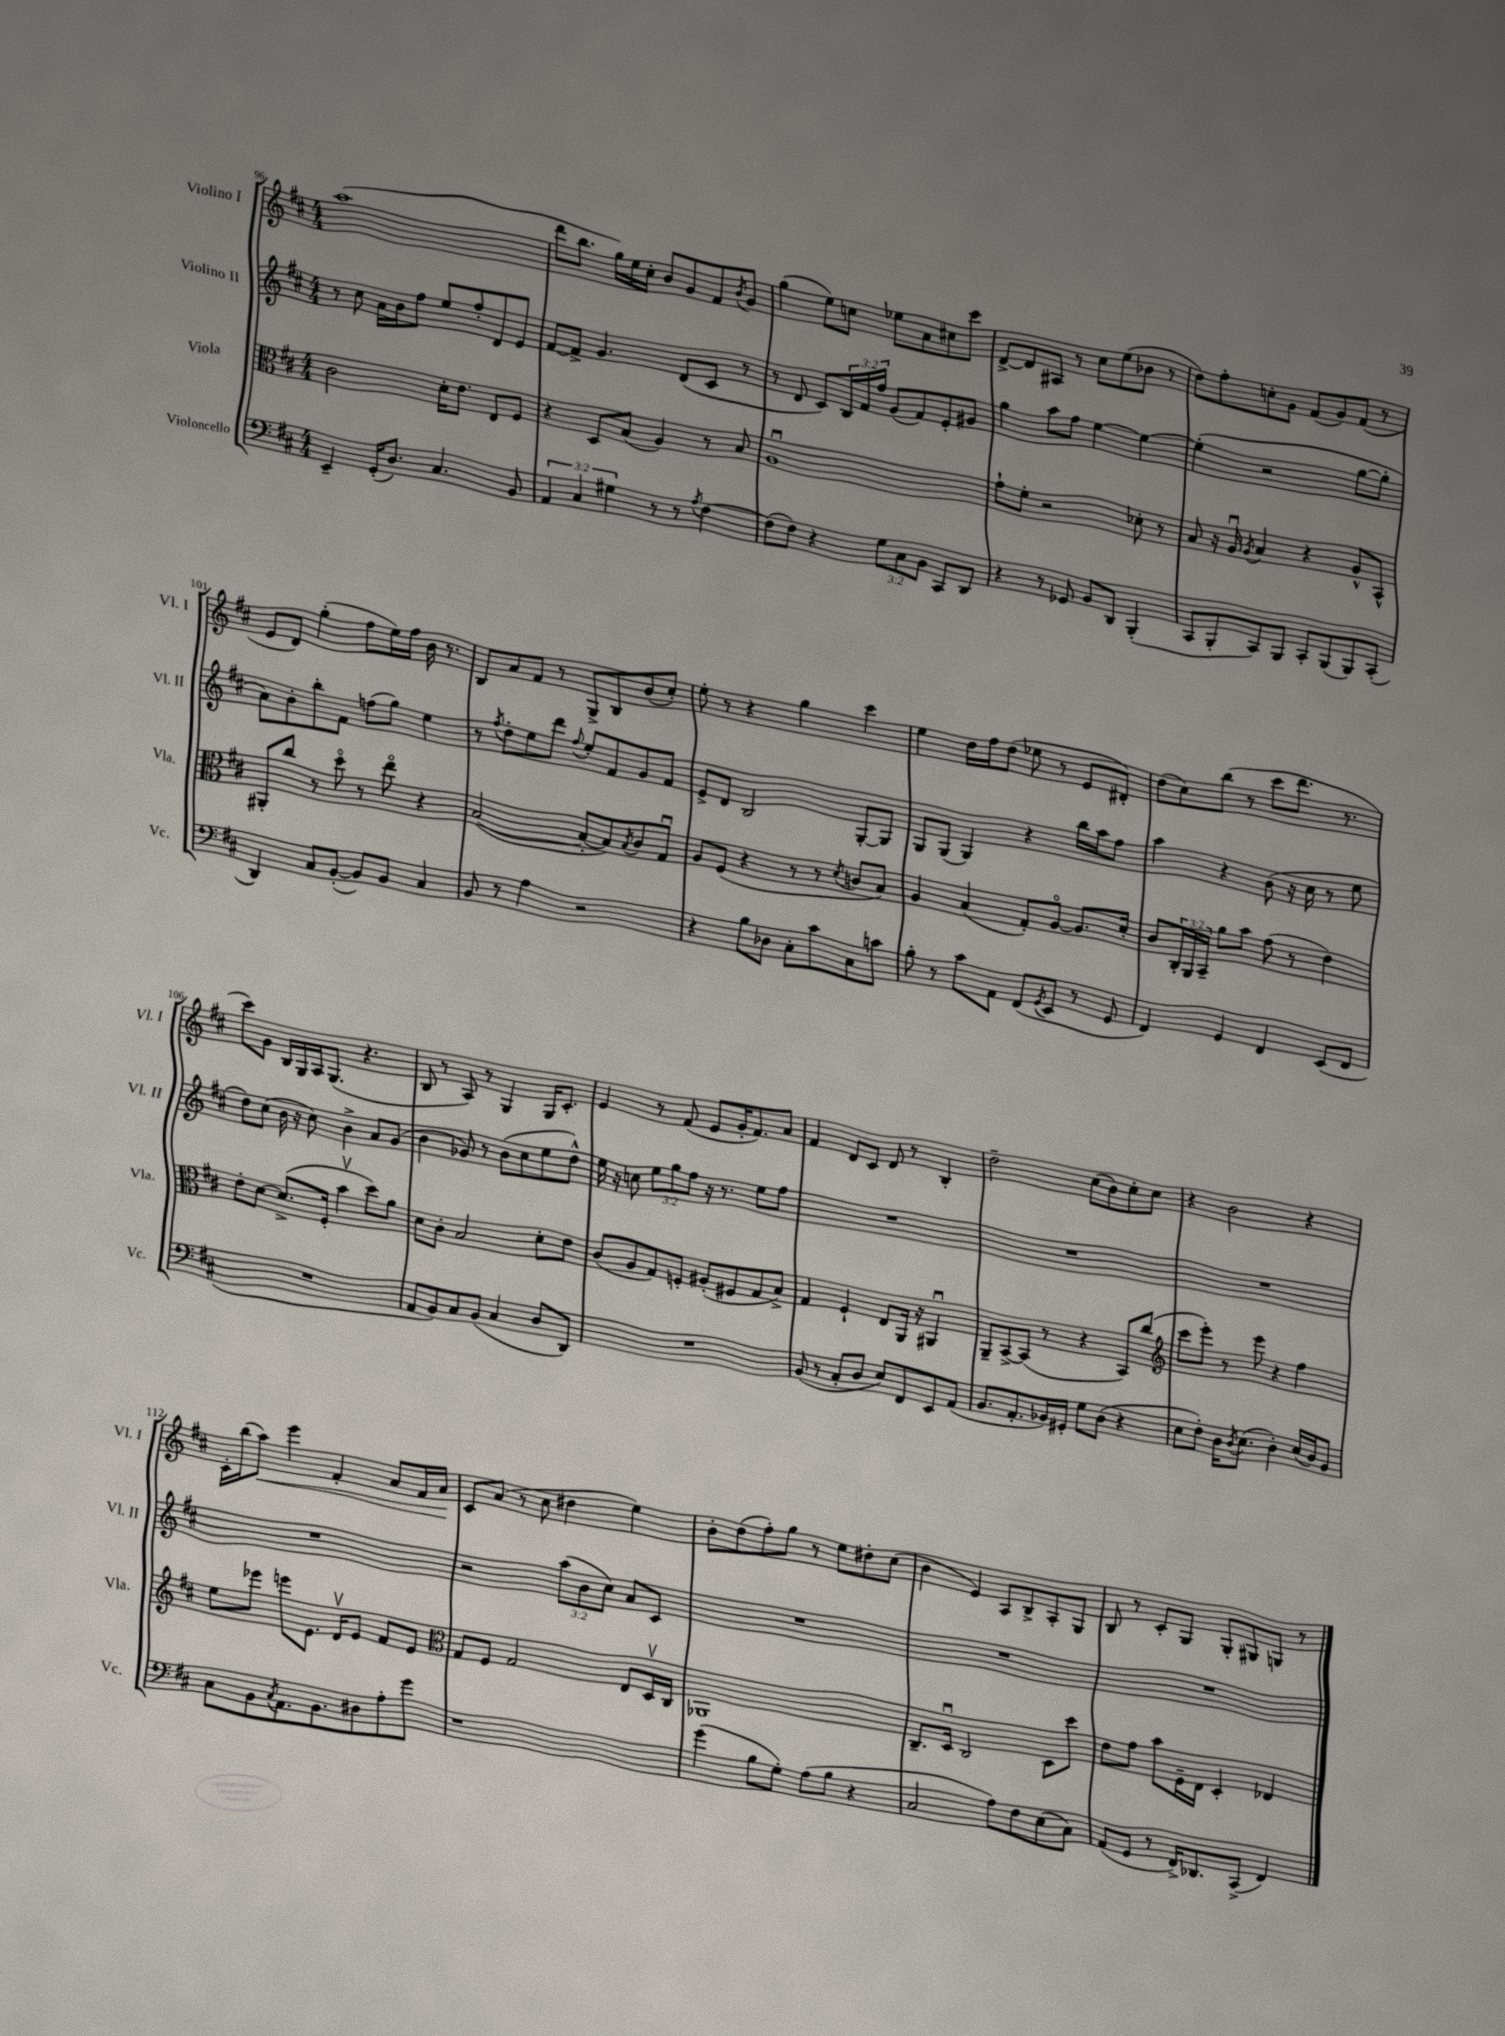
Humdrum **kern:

**kern	**kern	**kern	**kern	**dynam
*part4	*part3	*part2	*part1	*part1
*staff4	*staff3	*staff2	*staff1	*staff1
*I"Violoncello	*I"Viola	*I"Violino II	*I"Violino I	*
*I'Vc.	*I'Vla.	*I'Vl. II	*I'Vl. I	*
*clefF4	*clefC3	*clefG2	*clefG2	*
*k[f#c#]	*k[f#c#]	*k[f#c#]	*k[f#c#]	*
*M4/4	*M4/4	*M4/4	*M4/4	*
=96	=96	=96	=96	=96
4EE~/	2c#\	8r	(1aa	.
.	.	8cc#\	.	.
(16GG'/KL	.	16a\LL	.	.
8.D/J)	.	16b\J	.	.
.	.	8ff#\J	.	.
4.C#/	16d'\KL	8ee/L	.	.
.	8.e\J	.	.	.
.	.	8ff#'/	.	.
.	8E/L	8d/	.	.
8BB/	8F#/J	8e/J	.	.
=97	=97	=97	=97	=97
6AA/	4r	[8f#/L	8ddd\L	.
.	.	8f#^/J]	8.bb\J	.
6C#/	.	.	.	.
.	8D/L	4.g/	.	.
.	.	.	16gg\LL)	.
6G#X\	.	.	.	.
.	(8B/J	.	16ee\	.
.	.	.	16cc#'\JJ	.
8r	4A/)	.	8b/L	.
8r	.	(8d/L	8g/	.
8qA/	.	.	.	.
[4F#\	8r	8c#/J	8f#/	.
.	.	.	8qb/	.
.	8B/	8r	8g/J	.
=98	=98	=98	=98	=98
(8F#\L]	1Au	8r	(4gg\	.
8F#\J)	.	8d/	.	.
4r	.	8c#/L)	8ee\L)	.
.	.	24B/L	8ccn\J	.
.	.	24f#/	.	.
.	.	24ff#/JJ	.	.
12G\L	.	(8g/L	8ee-X\L	.
12C#\	.	.	.	.
.	.	8f#/)	8a\	.
12BB\J	.	.	.	.
8CC#/L	.	8e'/	8cc#X\	.
8DD/J	.	8g#X/J	8ccc#\J	.
=99	=99	=99	=99	=99
4r	8g`\L	4gg\	[8d^/L	.
.	8f#'\J	.	8d/]	.
8r	2r	8aa\L	8A#X/J	.
8GG-X/	.	8ff#\J	8r	.
8BB/L	.	[4ee\	8cc#\L	.
8DD/J	.	.	(8ee\	.
(4BBB'/	8d-X'\	4ee\_	8b-X\J	.
.	8r	.	8r	.
=100	=100	=100	=100	=100
8CC#/L	8B/	(4ee'\]	8dd\L)	.
8BBB'/	16r	.	8ff#'\	.
.	16Au/	.	.	.
.	8qA/	.	.	.
8CC#/)	4B/	2r	8ccn'\	.
8BBB/J	.	.	8g\J	.
8CC#'/L	4r	.	(8f#/L	.
(8BBB/	.	.	8g/)	.
8BBB/)	8A^^/L	[8gg\L	(8f#/J	.
(8CC#'/J	8BB^^/J	8gg'\J]	8r	.
!!LO:LB:g=z
=101	=101	=101	=101	=101
4DD/)	8AA#X'/L	8a\L)	8e/L	.
.	8cc#/J	8b'\	8d/J)	.
8C#/L	8r	8bb'\	(4gg'\	.
([8BB'/J	8dd\	8f#\J	.	.
8BB/L])	8r	(8ffn\L	8ff#\L	.
8BB/J	8ee\	8gg\J)	16ee\L)	.
.	.	.	16ff#\JJ	.
4C#/	4r	4ee\	16b\	.
.	.	.	8.r	.
=102	=102	=102	=102	=102
8BB/	([2B/	8r	8B/L	.
.	.	8qff#/	.	.
8r	.	8dd'\L	8a/	.
4A\	.	8ee\	8f#/J	.
.	.	8ddd\J	8r	.
.	.	8qqff#/	.	.
2r	8B'/L_	8ee'/L	8G^/L	.
.	8B/])	8f#/	8B/	.
.	8qB/	.	.	.
.	8c#/	8g/	(8b/	.
.	8Gu/J	8f#/J	8cc#'/J)	.
=103	=103	=103	=103	=103
4r	8A/L	8e^/L	8ee'\	.
.	(8F#/J	8d/J	8r	.
8B\L	4r	2B/	4r	.
8D-X\J	.	.	.	.
8C#'\L	8r	.	4gg\	.
8c#\	8r	.	.	.
.	8qd/	.	.	.
8C#\	8cn/L	[8G'/L	4ccc#\	.
8cn\J	8B/J)	8G/J]	.	.
=104	=104	=104	=104	=104
8B'\	4A/	8G/L	4ee\	.
8r	.	(8G/J	.	.
8c#\L	(4B/	4G/)	16dd\LL	.
.	.	.	16ff#\J	.
8AA\J	.	.	(8dd\J	.
(8FF#/L	8G'/L)	4r	8ee-X\	.
8qGG/	.	.	.	.
8EE/J	[8A/J	.	8r	.
8r	8.A/L]	16bb\LL	8e/L	.
.	.	16aa\J	.	.
8GG/	.	8ff#\J	8d#X'/J)	.
.	16d'/Jk	.	.	.
=105	=105	=105	=105	=105
4FF#/)	8c#/L	4aa\	(8dd\L	.
.	24C#'/L	.	8cc#\)	.
.	24AA/	.	.	.
.	24BB~/JJ	.	.	.
4GG/	8a\L	4r	(8bb\J	.
.	8b\J	.	8r	.
4FF#/	(8g\	(8b\	8ccc#\L	.
.	8r	16r	8.ddd\J	.
.	.	16cc#\	.	.
(8EE/L	4e\)	8r	.	.
.	.	.	8.r	.
8FF#/J	.	8ee\	.	.
!!LO:LB:g=z
=106	=106	=106	=106	=106
1r	8e'\L	8dd\L)	8ccc#\L)	.
.	[8d\J	(8cc#\J	8g\J	.
.	(8.d^/L]	16b\	16B/LL	.
.	.	16r	16G/	.
.	.	8cc#\)	16A/J	.
.	16F#'/Jk	.	(8.G/J	.
.	4bv\	4b^\	.	.
.	.	.	4.r	.
.	8dd\L)	8a/L	.	.
.	8a\J	(8g/J	.	.
=107	=107	=107	=107	=107
8AA/L	8d\L	4b\	8B/	.
8BB/)	8c#'\J	.	8r	.
8C#/	2B/	8g-X/)	8A/)	.
(8BB/J	.	8r	8r	.
4C#/	.	(8b\L	4G/	.
.	.	8cc#\	.	.
8D/L	8d'\L	8ee\	16G/KL	.
.	.	.	8.c#'/J	.
8DD/J)	8e\J	8dd^^\J)	.	.
=108	=108	=108	=108	=108
1r	(8c#/L	16ee\	4e/	.
.	.	16r	.	.
.	8A/	8ccn\	.	.
.	8G/)	12ee\L	8r	.
.	.	12gg\	.	.
.	8Fn'/J	.	(8f#/	.
.	.	12ff#\J	.	.
.	(8A#X'/L	16r	8e/L	.
.	.	8.r	.	.
.	8F#X/	.	16g'/K	.
.	.	.	8.f#/)	.
.	8G/	8ee\L	.	.
.	8B^/J)	8ff#\J	8a/J	.
=109	=109	=109	=109	=109
(8BB/	4G/	1r	4f#/	.
8r	.	.	.	.
8C#'/L	4F#`/	.	8d/L	.
8D/J	.	.	8c#/J	.
8E/L)	8E/L	.	8d/	.
8FF#/	16AA/Jk	.	8r	.
.	16r	.	.	.
8EE/	4AA#Xu/	.	4B'/	.
(8AA/J	.	.	.	.
=110	=110	=110	=110	=110
8.BB/L	8AA~/L	1r	2dd~\	.
.	[8BB^/	.	.	.
8.AA'/	.	.	.	.
.	(8BB/J]	.	.	.
16BB-X/L)	8r	.	.	.
16GG#X'/JJ	.	.	.	.
8G\L	4r	.	(8cc#\L	.
(8D\J	.	.	8b\)	.
4r	8BB/L)	.	8cc#'\	.
.	(8cc#/J	.	8cc#\J	.
=111	=111	=111	=111	=111
*	*clefG2	*	*	*
8E\L	8ccc#\L	1r	4r	.
8F#'\J)	8eee'\J)	.	.	.
16D\KL	8r	.	2b\	.
8qD/	.	.	.	.
(8.E\J	.	.	.	.
.	8eee\	.	.	.
4D'\)	4r	.	.	.
(16E/LL	4ff#\	.	4r	.
16D/J)	.	.	.	.
8BB/J	.	.	.	.
!!LO:LB:g=z
=112	=112	=112	=112	=112
8C#\L	8ee\L	1r	16c#'\LL	.
.	.	.	(16bb\J	.
!	!	!	!	!LO:HP:b
8BB\	8eee-X\J	.	8aa\J)	<
8qC#/	.	.	.	.
8.AA\	8eeen\L	.	4eee\	.
.	8.e\J	.	.	.
8.BB\	.	.	.	.
.	.	.	4f#'/	.
.	16dv/KL	.	.	.
8D#X\	8e/J	.	.	.
8A'\	8f#/L	.	8a/L	.
8g\J	8e/J	.	16f#/L	.
.	.	.	16a/JJ	.
.	.	.	.	[
=113	=113	=113	=113	=113
*	*clefC3	*	*	*
1r	8G/L	2r	8c#/L	.
.	8F#/J	.	(8a/J	.
.	2G/	.	8r	.
.	.	.	8cc#\	.
.	.	(12aa\L	4dd#X\	.
.	.	12b\	.	.
.	.	12cc#\J)	.	.
.	8E/L	8a/L	4ee\)	.
.	16Dv/L	8c#/J	.	.
.	16C#/JJ	.	.	.
=114	=114	=114	=114	=114
(4g\	1AA-X	1r	8b'\L	.
.	.	.	(8dd\	.
8B\L	.	.	8ff#'\)	.
8G'\J)	.	.	8gg\J	.
(8A\L	.	.	8r	.
8B\J	.	.	8ee\L	.
4r	.	.	8dd#X'\	.
.	.	.	(8cc#\J	.
=115	=115	=115	=115	=115
2C#/	8.C#~/L	1r	4b\	.
.	16Du/Jk	.	.	.
.	2C#/	.	4e/)	.
8A\L)	.	.	8A/L	.
8F#\	.	.	8B^/	.
(8E\	8D\L	.	8A'/	.
8C#\J)	8dd\J	.	8G/J	.
=116	=116	=116	=116	=116
(8AA/L	8e\L	1r	8B/	.
8GG/J	8g\J	.	8r	.
8r	8b\L	.	8c#'/L	.
16FF#^/KL)	16F#~\L	.	8G/J	.
8.DD-X/	16E\JJ	.	.	.
.	4D'/	.	8G'/L	.
(8CC#^/J	.	.	8G#X/	.
4FF#/)	4E-X/	.	8Gn/J	.
.	.	.	8r	.
==	==	==	==	==
*-	*-	*-	*-	*-
